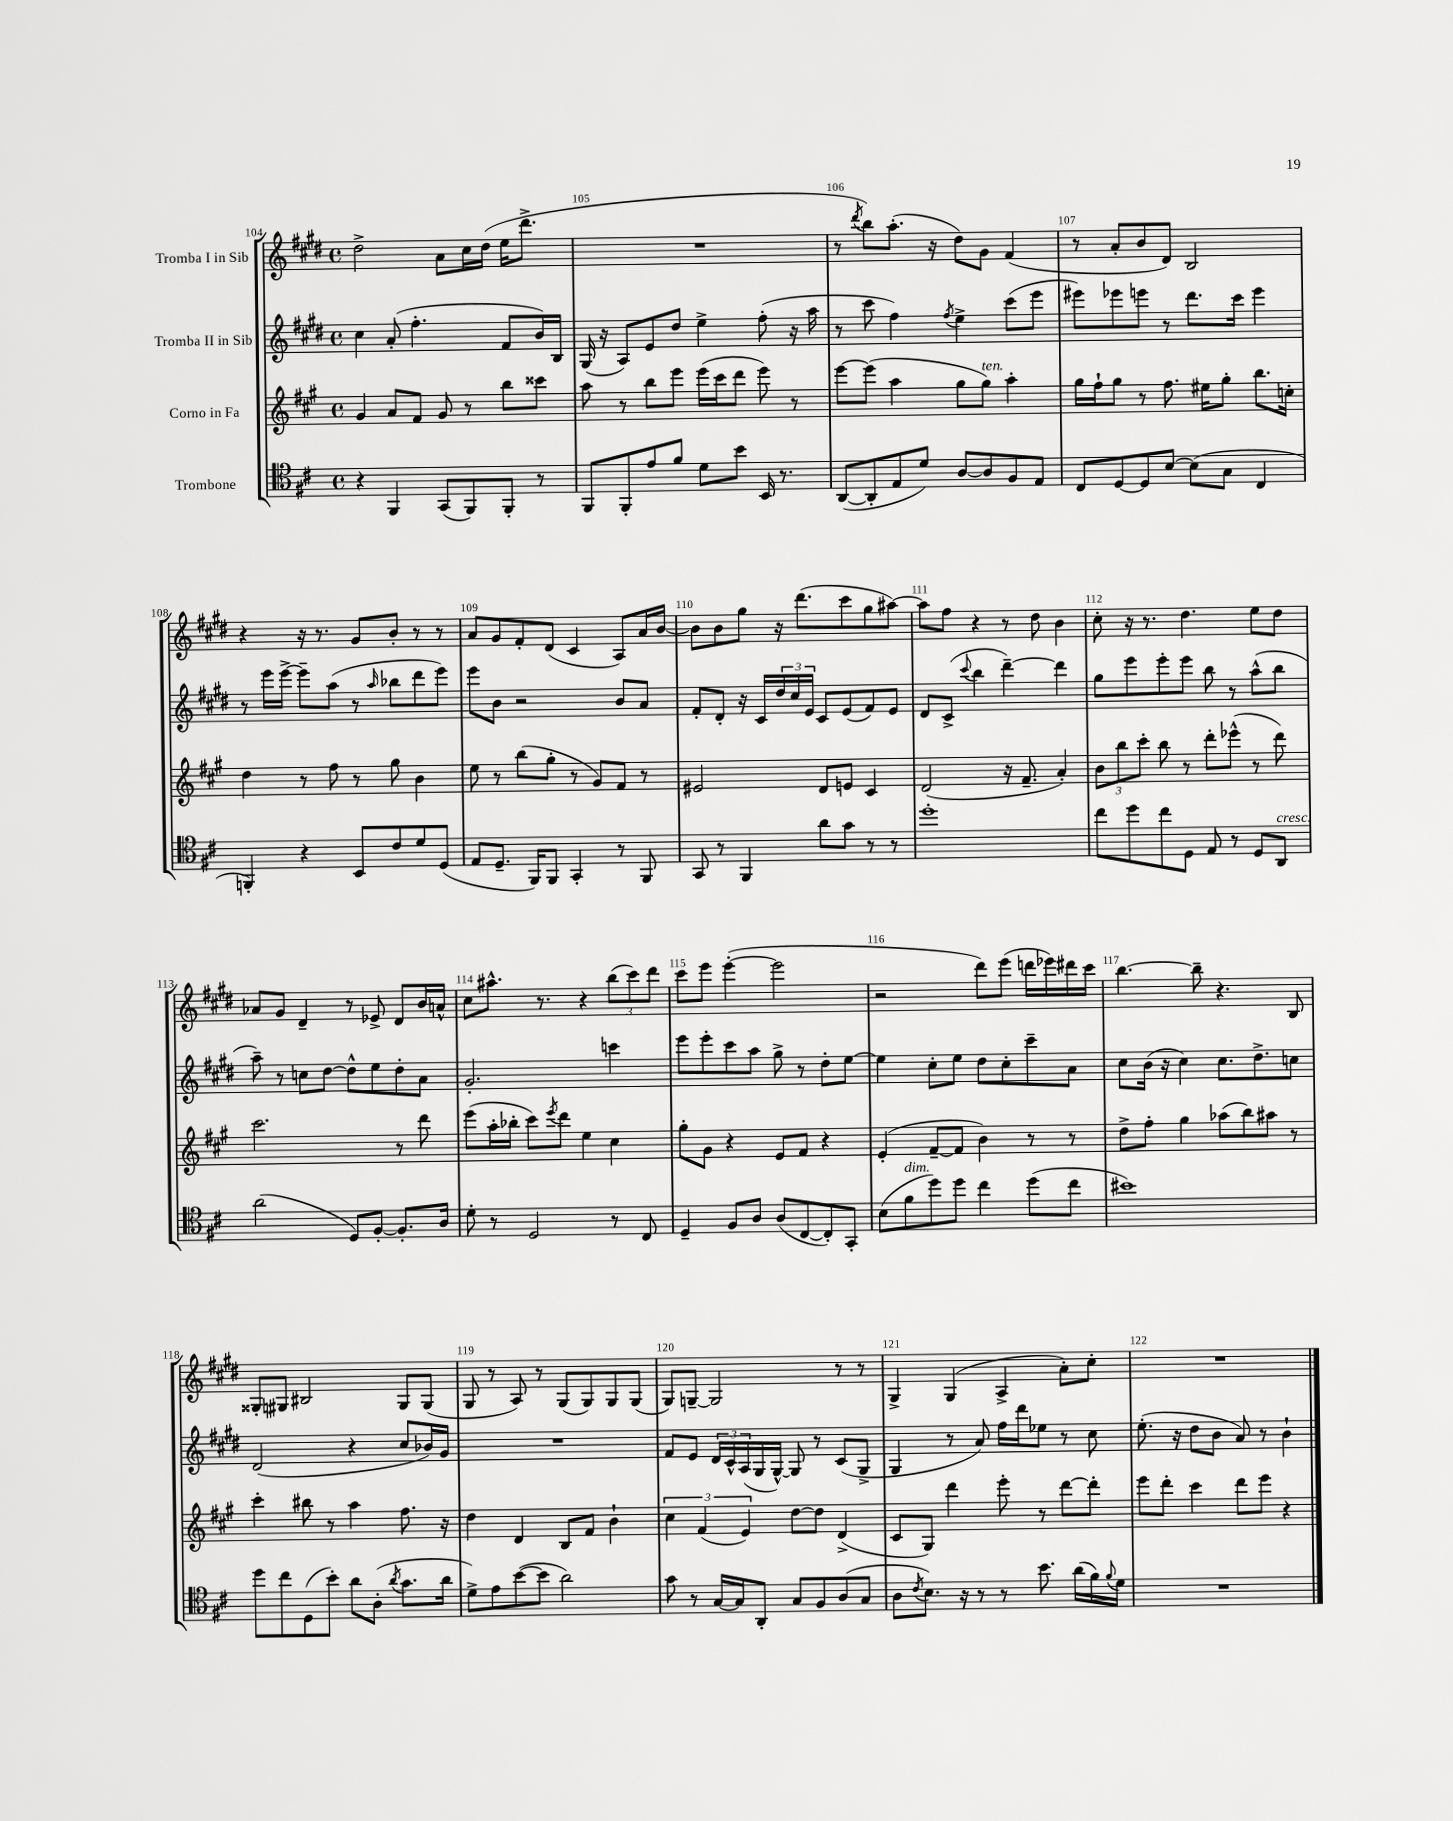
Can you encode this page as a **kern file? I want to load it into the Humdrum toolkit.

**kern	**kern	**kern	**kern
*staff4	*staff3	*staff2	*staff1
*clefC4	*clefG2	*clefG2	*clefG2
*k[f#c#]	*k[f#c#g#]	*k[f#c#g#d#]	*k[f#c#g#d#]
*M4/4	*M4/4	*M4/4	*M4/4
*met(c)	*met(c)	*met(c)	*met(c)
4r	4g#/	4cc#\	2dd#^\
4FF#/	8a/L	(8a'/	.
.	8f#/J	4.ff#'\	.
(8GG/L	8g#/	.	8a\L
8FF#/)	8r	.	16cc#\L
.	.	.	(16dd#\JJ
8FF#'/J	8bb\L	8f#/L	16ee\LK
.	.	.	8.ddd#^\J
8r	8ccc##\J	16b/L)	.
.	.	16B/JJ	.
=	=	=	=
8FF#/L	8aa\	(16G#/	1r
.	.	16r	.
8FF#'/	8r	8A/L)	.
8e/	8bb\L	8e/	.
8f#/J	8eee\J	8dd#/J	.
8d\L	(16eee\LL	4ee^\	.
.	16ccc#\J	.	.
8b\J	8ddd\J	.	.
16BB/	8eee\)	(8ff#'\	.
8.r	.	.	.
.	8r	16r	.
.	.	16aa\	.
=	=	=	=
([8AA/L	[8eee\L	8r	8r
.	.	.	8qddd#/
8AA'/]	(8eee\]J	8ccc#\	8bb\L)
8E/	4aa\	4ff#\)	(8.aa'\J
8d/J)	.	.	.
.	.	.	16r
.	.	8qff#/	.
[8A/L	8gg#\L	4ee^\	8dd#\L)
8A/]	8gg#\J)	.	8g#\J
8F#/	4aa'\	(8ccc#\L	(4f#/
8E/J	.	8eee\J	.
=	=	=	=
8C#/L	16gg#\LL	8eee#\L)	8r
.	16ff#`\J	.	.
[8D/	8gg#\J	8eee-\	8a'/L
8D/]	8r	8eee\J	8b/
[8B/J	8.ff#\	8r	8d#/J)
(8B\]L	.	8.ddd#\L	2B/
.	16ee#\LK	.	.
8G\J	8gg#'\J	.	.
.	.	16ccc#\Jk	.
4C#/	8.bb\L	4eee\	.
.	16cc'\Jk	.	.
=	=	=	=
4FF'/)	4dd\	8r	4r
.	.	16eee\LL	.
.	.	[16eee^\JJ	.
4r	8r	8eee~\]L	16r
.	.	.	8.r
.	8ff#\	(8aa\J	.
8BB/L	8r	8r	8g#/L
.	.	16qqaa/	.
8c#/	8gg#\	8bb-\L	8b'/J
8d/	4b\	8ddd#\	8r
(8D/J	.	8eee\J)	8r
=	=	=	=
8E/L	8ee\	8eee\L	8a/L
8.D~/J	8r	8b\J	8g#/
.	(8bb\L	2r	8f#'/
16FF#/LK)	.	.	.
8FF#/J	8gg#'\J	.	(8d#/J
4GG'/	8r	.	4c#/
.	8g#/L)	.	.
8r	8f#/J	8b/L	8A/L)
8FF#/	8r	8a/J	16a/L
.	.	.	[16b/JJ
=	=	=	=
8GG/	2e#/	8f#'/L	8b\]L
8r	.	8d#'/J	8b\
4FF#/	.	16r	8gg#\J
.	.	16c#/LL	.
.	.	24dd#/	16r
.	.	24cc#/	.
.	.	.	(8.ddd#\L
.	.	24e/JJ	.
8a\L	8d/L	8c#/L	.
8g\J	8e/J	(8e/	8ccc#\
8r	4c#/	8f#/)	8gg#\
8r	.	8e/J	[8aa#\J)
=	=	=	=
1dd'	(2d/	8d#/L	8aa#\]L
.	.	(8c#^/J	8ff#\J
.	.	8qqccc#/	.
.	.	4bb\	4r
.	16r	[4ddd#~\)	8r
.	8.f#~/	.	.
.	.	.	8dd#\
.	4a'/)	4ddd#\]	4b\
=	=	=	=
8cc#\L	12b\L	8gg#\L	8cc#'\
.	12bb\	.	.
8dd\	.	8eee\	16r
.	12ccc#'\J	.	.
.	.	.	8.r
8cc#\	8bb\	8eee'\	.
8D\J	8r	8eee\J	4.dd#\
8E/	8ddd'\L	8bb\	.
8r	(8eee-^^\J	8r	.
8D/L	8r	(8aa^^\L	8ee\L
8AA/J	8ddd\)	8bb\J	8dd#\J
=	=	=	=
(2a\	2.ccc#\	8aa~\)	8a-/L
.	.	8r	8g#/J
.	.	8cc\L	4d#~/
.	.	[8dd#\J	.
8D/L)	.	8dd#^^\]L	8r
[8F#'/J	.	8ee\	8e-^/
8.F#'/]L	8r	8dd#'\	8d#/L
.	8ddd\	8a\J	16b/L
16A/Jk	.	.	16a^^/JJ
=	=	=	=
8d'\	(8eee\L	2.g#'/	8cc#\L
8r	16aa'\L	.	8.aa#^^\J
.	16bb-'\JJ	.	.
2D/	8ccc#\L)	.	.
.	.	.	8.r
.	8qeee/	.	.
.	8ddd\J	.	.
.	4ee\	.	4r
8r	4cc#\	4ccc\	(12bb\L
.	.	.	12ccc#\)
8C#/	.	.	.
.	.	.	12ddd#\J
=	=	=	=
4D~/	8gg#'\L	8eee\L	8ccc#\L
.	8g#\J	8eee'\	8eee\J
8F#/L	4r	8ccc#\	([4eee'\
8A/J	.	8aa\J	.
(8A/L	8e/L	8gg#^\	2eee\]
[8C#/	8f#/J	8r	.
8C#'/])	4r	8dd#'\L	.
8GG'/J	.	[8ee\J	.
=	=	=	=
(8B\L	(4e'/	4ee\]	2r
8f#\	.	.	.
8dd\)	[8f#~/L	8cc#'\L	.
8dd\J	8f#/]J	8ee\J	.
4cc#\	4b\)	8dd#\L	8ddd#\L)
.	.	8cc#'\	(8eee\J
(8dd\L	8r	8ccc#~\	16ddd\LL
.	.	.	16eee-\)
8cc#\J	8r	8a\J	16ddd#\
.	.	.	16ccc#\JJ
=	=	=	=
1b#)	8dd^\L	8cc#\L	[4.bb\
.	8ff#'\J	(16b\Jk	.
.	.	16r	.
.	4gg#\	4cc#\)	.
.	.	.	8bb~\]
.	(8aa-\L	8.cc#\L	4.r
.	8bb\)	.	.
.	.	8.dd#^\	.
.	8aa#\J	.	.
.	8r	8cc\J	8B/
=	=	=	=
8dd\L	4ccc#'\	(2d#/	8G##'/L
8cc#\	.	.	8G#/J
(8D\	8bb#\	.	2B#/
8b'\J)	8r	.	.
8a\L	4aa\	4r	.
(8A'\J	.	.	.
8qa/	.	.	.
8.g\L	8.ff#\	8cc#/L	8G#/L
.	.	16b-/L)	(8G#/J
16a\Jk	16r	16g#/JJ	.
=	=	=	=
8d^\L)	4dd\	1r	8G#/
8e\	.	.	8r
([8b\	4d/	.	8A/)
8b\]J	.	.	8r
2a\)	8B/L	.	(8G#/L
.	8f#/J	.	8G#/)
.	4b`\	.	8G#/
.	.	.	(8G#/J
=	=	=	=
8g\	6cc#\	8f#/L	8G#/L)
8r	.	8e/J	[8G~/J
.	(6f#/	.	.
[16G/LL	.	24d#/LL	2G/]
.	.	24c#^^/	.
16G/]J	.	.	.
.	6e/)	(24A/	.
8AA'/J	.	16G#/	.
.	.	[16G#^^/JJ)	.
8G/L	[8dd\L	8G#/]	.
8F#/	8dd\]J	8r	.
(8A/	(4d^/	(8c#/L	8r
8G/J	.	8G#^/J	8r
=	=	=	=
8A\L	8c#/L	4G#/	4G#^/
8qc#/	.	.	.
8.B\J)	8G#/J)	.	.
.	4ddd\	8r	(4G#/
16r	.	.	.
8r	.	8a/)	.
8r	8eee'\	16ff#\LL	4A^/
.	.	16ddd#\J	.
8.b\	8r	8ee-\J	.
.	[8ddd\L	8r	8a'\L)
(16a\LL	.	.	.
16f#\)	8ddd'\]J	8cc#\	8cc#'\J
8qqf#/	.	.	.
16d\JJ	.	.	.
=	=	=	=
1r	8eee\L	(8.ee'\	1r
.	8ddd'\J	.	.
.	.	16r	.
.	4ccc#\	8dd#\L	.
.	.	8b\J	.
.	8ddd\L	8a/)	.
.	8eee\J	8r	.
.	4r	4b`\	.
==	==	==	==
*-	*-	*-	*-
